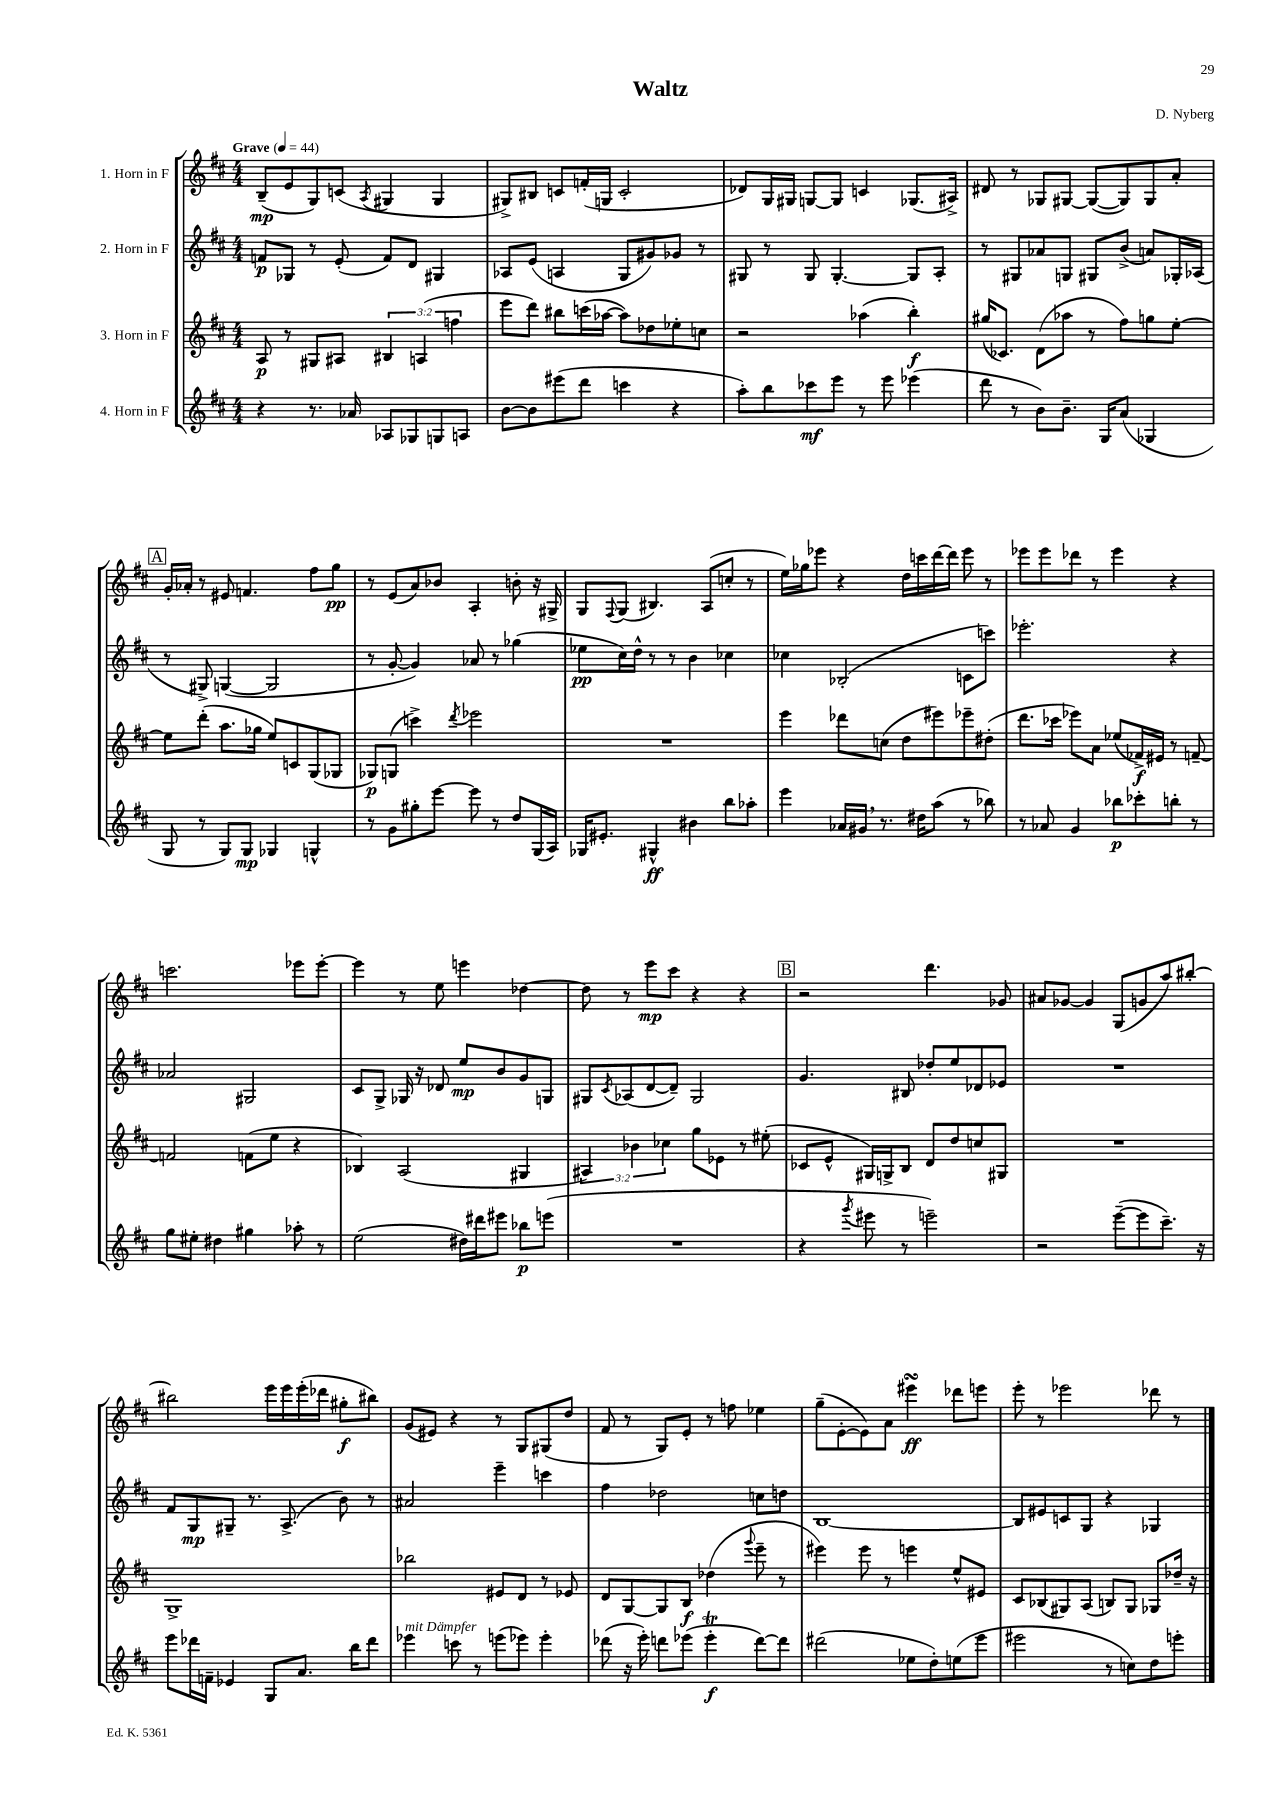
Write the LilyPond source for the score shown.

\header { title = "Waltz" composer = "D. Nyberg" }
<<
\new StaffGroup <<
\new Staff = "s0" \with { instrumentName = "1. Horn in F" } {
    \clef treble \key d \major \numericTimeSignature \time 4/4 \tempo "Grave" 4 = 44
    b8--\mp( e'8 g8) c'8( \acciaccatura { a8 } gis4 gis4 |
    gis8->) bis8 c'8 f'16-.( g16 c'2-. |
    des'8) g16 gis16 g8~ g8 c'4 ges8.( ais16->) |
    dis'8 r8 ges8 gis8~ gis8~( gis8) gis8 a'8-. |
    \mark \markup { \box "A" } g'16-. aes'16-. r8 eis'8 f'4. fis''8 g''8\pp |
    r8 e'8( a'8) bes'8 a4-. b'8-. r16 gis16-> |
    g8 \appoggiatura { fis8 } g8( bis4.) a8( c''8-. r8 |
    e''16) ges''16 ees'''8 r4 d''16 c'''16 d'''16~ d'''16 ees'''8 r8 |
    ees'''8 ees'''8 des'''8 r8 ees'''4 r4 |
    c'''2. ees'''8 ees'''8~-. |
    ees'''4 r8 e''8 e'''4 des''4~ |
    des''8 r8 e'''8\mp cis'''8 r4 r4 |
    \mark \markup { \box "B" } r2 d'''4. ges'8 |
    ais'8 ges'8~ ges'4 g8( g'8 a''8) bis''8~-. |
    bis''2 e'''16 e'''16 e'''16-.( des'''16 gis''8-.\f bis''8) |
    g'8( eis'8) r4 r8 g8 gis8( d''8 |
    fis'8 r8 g8) e'8-. r8 f''8 ees''4 |
    g''8--( e'8~-. e'8) a'8 eis'''4\turn\ff des'''8 e'''8 |
    e'''8-. r8 ees'''2 des'''8 r8 \bar "|." |
}
\new Staff = "s1" \with { instrumentName = "2. Horn in F" } {
    \clef treble \key d \major \numericTimeSignature \time 4/4
    f'8\p ges8 r8 e'8-.( f'8) d'8 gis4 |
    aes8 e'8( a4 g8 gis'8) ges'8 r8 |
    gis8 r8 gis8 gis4.~-. gis8 a8-. |
    r8 gis8 aes'8 g8 gis8 b'8->( a'8) ges16-. aes16( |
    \mark \markup { \box "A" } r8 gis8->) g4~( g2 |
    r8 g'8~-. g'4) aes'8 r8 ges''4( |
    ees''8\pp cis''16) d''16-^ r8 r8 b'4 ces''4 |
    ces''4 bes2-.( c'8 c'''8) |
    ees'''2.-. r4 |
    aes'2 gis2 |
    cis'8 g8-> ges16 r16 des'8 e''8\mp b'8 g'8 g8 |
    gis8 \acciaccatura { cis'8 } aes8( d'8~ d'8--) gis2 |
    \mark \markup { \box "B" } g'4. bis8 des''8-. e''8 des'8 ees'8 |
    R1 |
    fis'8 g8\mp gis8-- r8. a8.->( b'8) r8 |
    ais'2 e'''4-- c'''4 |
    fis''4 des''2 c''8 d''8 |
    b1~ |
    b8 eis'8 c'8 g8 r4 ges4 \bar "|." |
}
\new Staff = "s2" \with { instrumentName = "3. Horn in F" } {
    \clef treble \key d \major \numericTimeSignature \time 4/4 \override Staff.TupletNumber.text = #tuplet-number::calc-fraction-text
    a8\p r8 gis8 ais8 \tuplet 3/2 { bis4 a4( f''4 } |
    e'''8 d'''8) bis''8 c'''16( aes''16~ aes''8) des''8 ees''8-. c''8 |
    r2 aes''4( b''4-.\f) |
    gis''16( ces'8.) d'8( aes''8 r8 fis''8) g''8 e''8~-. |
    \mark \markup { \box "A" } e''8 d'''8-.( a''8. ges''16 e''8) c'8 g8( ges8 |
    ges8\p) g8( c'''4->) \acciaccatura { d'''8 } ees'''2 |
    R1 |
    e'''4 des'''8 c''8( d''8 eis'''8) ees'''8-- dis''8-.( |
    d'''8. ces'''16 ees'''8) a'8 ees''8( fes'16->\f) eis'16 r8 f'8~-- |
    f'2 f'8( e''8 r4 |
    bes4) a2( gis4 |
    \tuplet 3/2 { ais4) bes'4 ces''4 } g''8 ees'8 r8 eis''8-.( |
    \mark \markup { \box "B" } ces'8 e'8-^ gis16) g16-> b8 d'8 d''8 c''8 gis8 |
    R1 |
    g1-> |
    bes''2 eis'8 d'8 r8 ees'8 |
    d'8 g8~ g8 b8\f des''4( \appoggiatura { g'''8 } e'''8-- r8 |
    eis'''4) eis'''8 r8 e'''4 e''8-^ eis'8 |
    cis'8 bes8( gis8) a8( b8) gis8 ges8 des''16-- r16 \bar "|." |
}
\new Staff = "s3" \with { instrumentName = "4. Horn in F" } {
    \clef treble \key d \major \numericTimeSignature \time 4/4
    r4 r8. aes'16 aes8 ges8 g8 a8 |
    b'8~ b'8 eis'''8( d'''8 c'''4 r4 |
    a''8-.) b''8 ces'''8\mf e'''8 r8 e'''8 ees'''4( |
    d'''8 r8 b'8) b'8.-- g16 a'8( ges4 |
    \mark \markup { \box "A" } g8 r8 g8) g8\mp ges4 g4-^ |
    r8 g'8 gis''8-. e'''8~ e'''8 r8 d''8 g16( a16) |
    ges16 eis'8.-. gis4-^\ff bis'4 b''8 aes''8-. |
    e'''4 aes'16 gis'16 \breathe r8. dis''16 a''8( r8 bes''8) |
    r8 aes'8 g'4 bes''8\p ces'''8-. b''8-. r8 |
    g''8 eis''8-. dis''4 gis''4 aes''8-. r8 |
    e''2( dis''16) dis'''16 eis'''8 bes''8\p e'''8( |
    R1 |
    \mark \markup { \box "B" } r4 \acciaccatura { g'''8 } eis'''8 r8 e'''2--) |
    r2 e'''8~--( e'''8 cis'''8.--) r16 |
    e'''8 des'''16 f'16-- ees'4 g8 a'8. b''16 des'''8 |
    ees'''4^\markup { \italic "mit Dämpfer" } c'''8 r8 e'''8( ees'''8) ees'''4-. |
    des'''8( r16 e'''16-.) d'''8 ees'''8( ees'''4-.\trill\f d'''8~) d'''8 |
    dis'''2( ees''8 d''8-.) e''8( e'''8 |
    eis'''2 r8 c''8) d''8 e'''8-. \bar "|." |
}
>>
>>
\layout { \context { \Score \remove "Bar_number_engraver" } }
